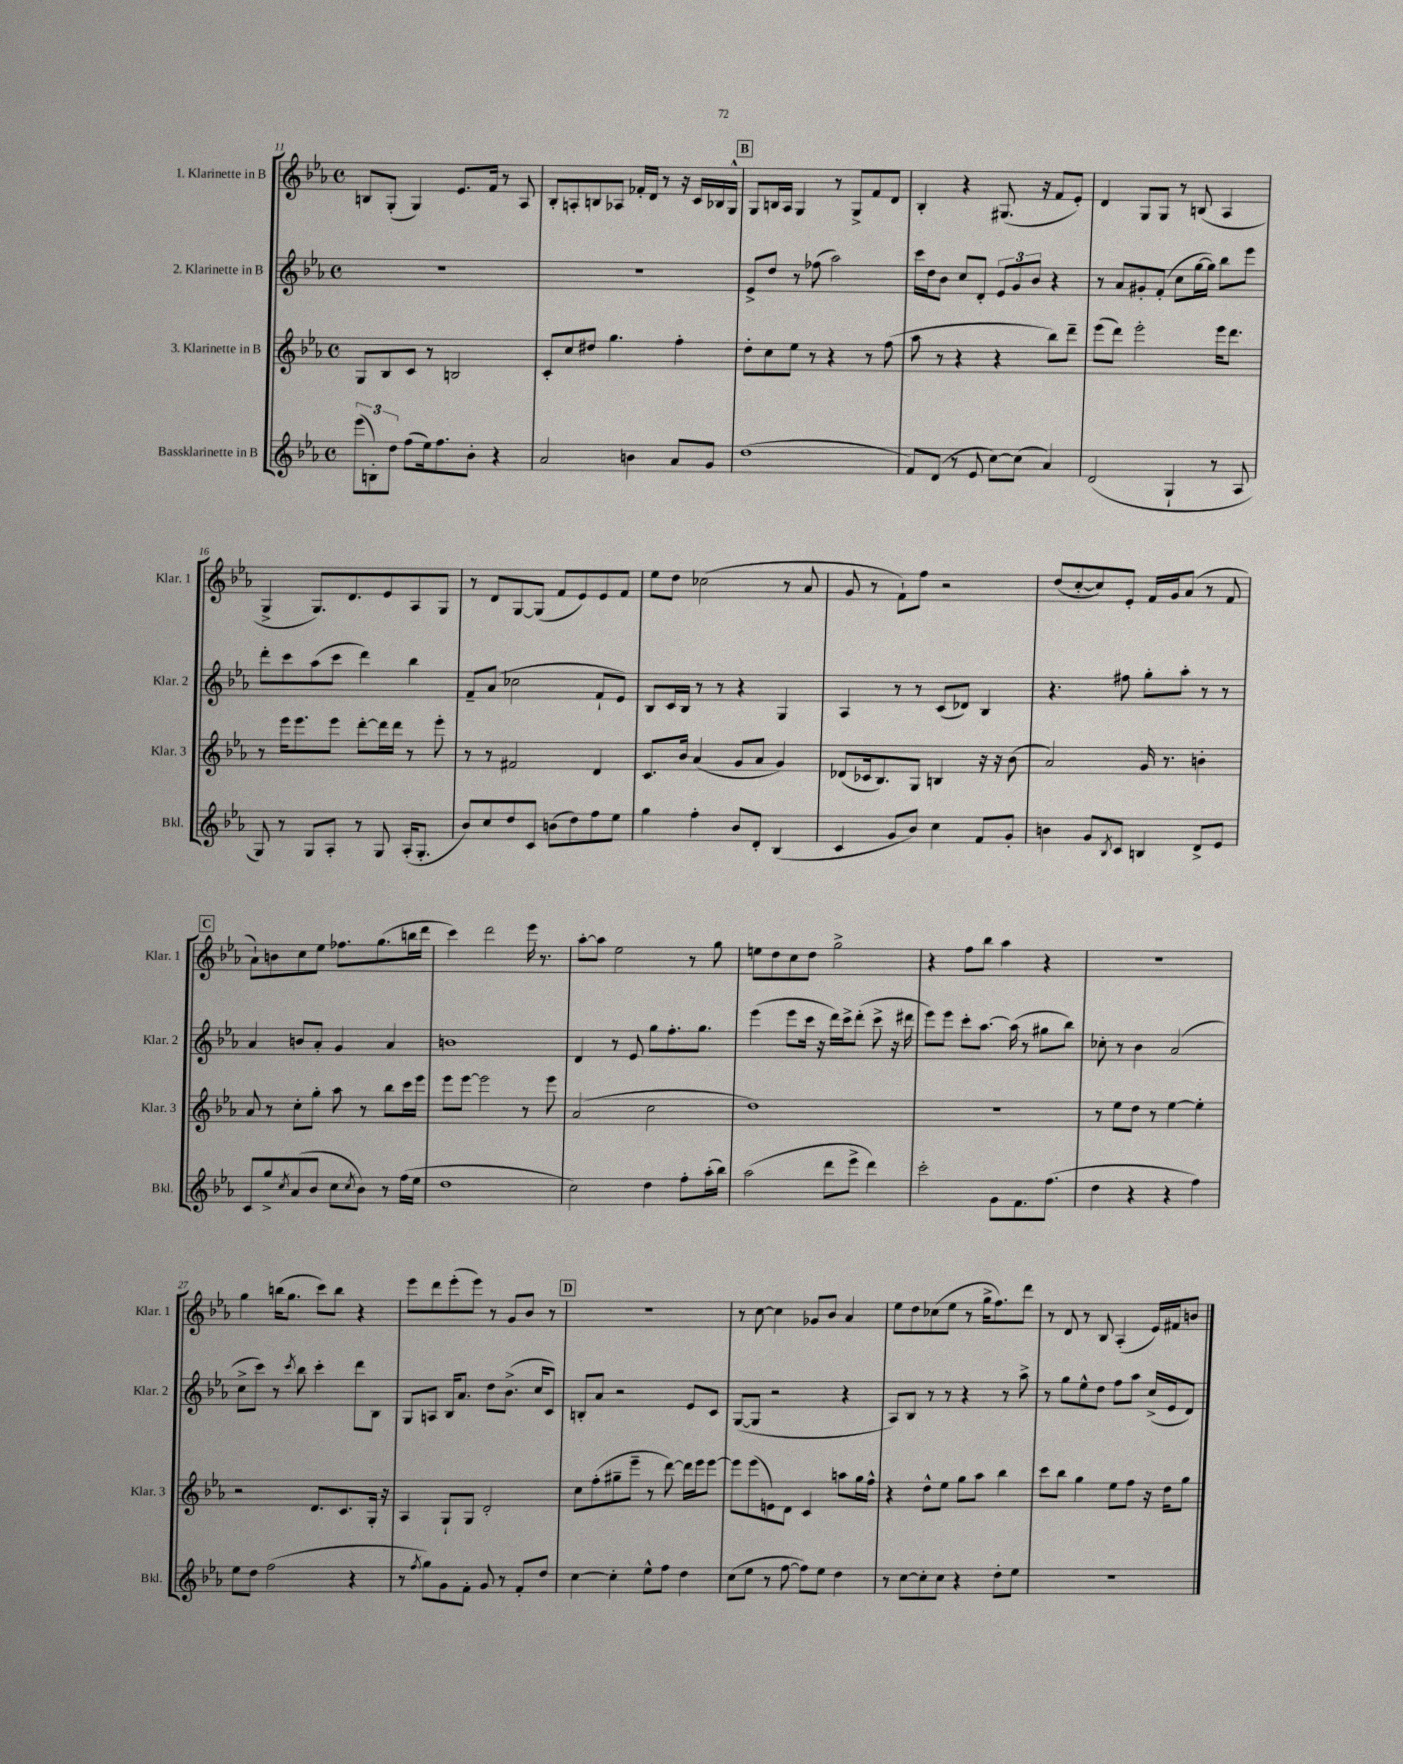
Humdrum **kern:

**kern	**kern	**kern	**kern
*staff4	*staff3	*staff2	*staff1
*clefG2	*clefG2	*clefG2	*clefG2
*k[b-e-a-]	*k[b-e-a-]	*k[b-e-a-]	*k[b-e-a-]
*M4/4	*M4/4	*M4/4	*M4/4
*met(c)	*met(c)	*met(c)	*met(c)
(12eee-	8G	1r	8B
12B')	.	.	.
.	8B-	.	(8G'
12dd	.	.	.
(8ff	8c	.	4G)
16ee-)	8r	.	.
8.ff	.	.	.
.	2B	.	8.e-
8b-'	.	.	.
.	.	.	16f
4r	.	.	8r
.	.	.	8A-
=	=	=	=
2a-	8c'	1r	8B-'
.	8cc	.	8A'
.	8dd#	.	8B
.	4.gg	.	8A-
4b	.	.	16f-'
.	.	.	16d
.	.	.	8r
8a-	4ff'	.	16r
.	.	.	16c
8g	.	.	16B-
.	.	.	16G^^
=	=	=	=
(1dd	8dd'	8e-^	8G
.	8cc	8dd	16B
.	.	.	16A-
.	8ee-	8r	4G
.	8r	(8ff-	.
.	4r	2aa-)	8r
.	.	.	8G^
.	8r	.	8f
.	(8ff	.	8d
=	=	=	=
8f)	8aa-	16ccc	4B-'
.	.	16dd	.
(8d	8r	8b-	.
8r	4r	8cc	4r
8e-	.	8d'	.
[8cc)	4r	12e-	(8.G#
.	.	12g	.
(8cc]	.	.	.
.	.	12b-	.
.	.	.	16r
4a-)	8bb-)	4r	8f
.	8ddd~	.	8e-')
=	=	=	=
(2d	(8eee-	8r	4d
.	8ddd)	8a-	.
.	2eee-'	8g#'	8G
.	.	(8f'	8G
4G`	.	8cc	8r
.	.	[16gg	(8B
.	.	16gg])	.
8r	16eee-	8bb-	4A-
.	8.ddd	.	.
8A-	.	8eee-	.
=	=	=	=
8G)	8r	8ddd'	4G^
8r	16eee-	8ccc	.
.	8.eee-	.	.
8G	.	(8aa-	8.G)
8A-'	8eee-	8ccc	.
.	.	.	8.d
8r	[8ddd'	4ddd)	.
8G	16ddd]	.	8e-
.	16ddd	.	.
(16A-'	8r	4bb-	8A-
8.G'	.	.	.
.	8eee-'	.	8G
=	=	=	=
8b-)	8r	8f~	8r
8cc	8r	(8a-	8d
8dd	2f#	2cc-	[8G
8c	.	.	(8G]
(8b	.	.	8f
8dd)	.	.	8e-)
8ff	4d	8f`	8e-
8ee-	.	8e-)	8f
=	=	=	=
4gg	8.c	8B-	8ee-
.	.	16c	8dd
.	16b-	16B-	.
4ff'	(4a-	8r	(2cc-
.	.	8r	.
8b-	8g	4r	.
8d'	8a-	.	.
(4B-	4g)	4G	8r
.	.	.	8a-
=	=	=	=
4c	(8d-	4A-	8g
.	16c-	.	8r
.	8.B-)	.	.
8g	.	8r	8f`)
8b-)	8G	8r	8ff
4cc	4B	(8c	2r
.	.	8d-)	.
8f	16r	4B-	.
.	16r	.	.
8g'	(8b-	.	.
=	=	=	=
4b	2a-)	4.r	(8dd
.	.	.	[8cc'
8g	.	.	8cc])
8qB-	.	.	.
8c	.	8ff#	8e-'
4B	16g	8gg'	16f
.	8.r	.	16g
.	.	8aa-'	(8a-
8d^	4b'	8r	8r
8e-	.	8r	8f
=	=	=	=
8c	8a-	4a-	8a-`)
8gg^	8r	.	8b
8qcc	.	.	.
(8a-	8cc'	8b	8cc
8b-	8gg'	8a-'	8ee-
8cc	8aa-	4g	8.ff-
8qcc	.	.	.
8b-)	8r	.	.
.	.	.	(8.gg
8r	8bb-	4a-	.
(16ff	16ccc	.	16bb
16ee-	16eee-	.	16ddd
=	=	=	=
1dd	8eee-	1b	4ccc)
.	[8eee-	.	.
.	2eee-]	.	2ddd
.	8r	.	16eee-
.	.	.	8.r
.	8eee-	.	.
=	=	=	=
2cc)	(2a-	4d	[8aa-'
.	.	.	8aa-]
.	.	8r	2ee-
.	.	8e-	.
4dd	2cc	8gg	.
.	.	8.ff'	.
8ff'	.	.	8r
.	.	8.gg	.
(16aa-'	.	.	8gg
16bb-)	.	.	.
=	=	=	=
(2aa-	1dd)	(4eee-	8ee
.	.	.	8dd
.	.	8eee-	8cc
.	.	16ccc	8dd
.	.	16r	.
8ddd	.	16ddd)	2gg^
.	.	16ccc^	.
8eee-^	.	(8ddd'	.
4ddd)	.	8ccc^	.
.	.	16r	.
.	.	16ddd#	.
=	=	=	=
2ccc'	1r	8eee-)	4r
.	.	8eee-	.
.	.	8ccc'	8ff
.	.	[8.aa-	8bb-
8g	.	.	4aa-
.	.	(16aa-]	.
8.f	.	8r	.
.	.	8gg#	4r
(8.ff	.	.	.
.	.	8bb-)	.
=	=	=	=
4dd	8r	8cc-'	1r
.	8ee-	8r	.
4r	8dd	4b-	.
.	8r	.	.
4r	[4ee-	(2a-	.
4ff)	4ee-']	.	.
=	=	=	=
8ee-	2r	8cc^	4gg
8dd	.	8ccc)	.
(2ff	.	8r	(16bb
.	.	.	8.gg
.	.	8qccc	.
.	.	8bb-	.
.	8.d	4ccc'	8ccc)
.	.	.	8bb
.	8.c	.	.
4r	.	8ddd	4r
.	16G'	8B-	.
.	16r	.	.
=	=	=	=
8r	4A-	8G	8eee-
8qff	.	.	.
8gg)	.	8A	8ddd
8g	8G`	16B-	(8eee-'
.	.	8.a-	.
8f'	8G	.	8eee-)
8g	2d'	8dd	8r
8r	.	(8.b-^	8g
8f'	.	.	8b-
.	.	16cc	.
8dd	.	8c)	8r
=	=	=	=
[4cc	8cc	8B'	1r
.	(8ff'	8a-	.
4cc']	8gg#~	2r	.
.	8eee-~	.	.
8ee-^^	8r	.	.
8ff	[8ddd)	.	.
4dd	16ddd]	8e-	.
.	16eee-	.	.
.	[8eee-	8c	.
=	=	=	=
(8cc	8eee-]	([8G	8r
8ee-	(8eee-	8G]	[8cc
8r	8e)	2r	4cc]
[8ff	8d	.	.
8ff])	4c	.	8g-
8ee-	.	.	8b-
4dd	8aa	4r	4a-
.	16gg	.	.
.	16ff^^	.	.
=	=	=	=
8r	4r	8A-)	8ee-
[8cc	.	8B-	8dd
8cc']	8dd^^	8r	(8cc-
8cc	8ee-	8r	8ee-
4r	8gg	4r	8r
.	8aa-	.	16gg^
.	.	.	8.ff)
8dd'	4bb-	8r	.
8ee-	.	8aa-^	8ddd
=	=	=	=
1r	8ccc	8r	8r
.	8bb-	8gg	8d
.	4gg	8ee-^^	8r
.	.	8dd	8B-
.	8ee-	8ff	(4A-'
.	8ff	8aa-	.
.	16r	(16cc^	16e-)
.	16dd	16e-	16f#
.	8gg	8d)	8b
==	==	==	==
*-	*-	*-	*-
